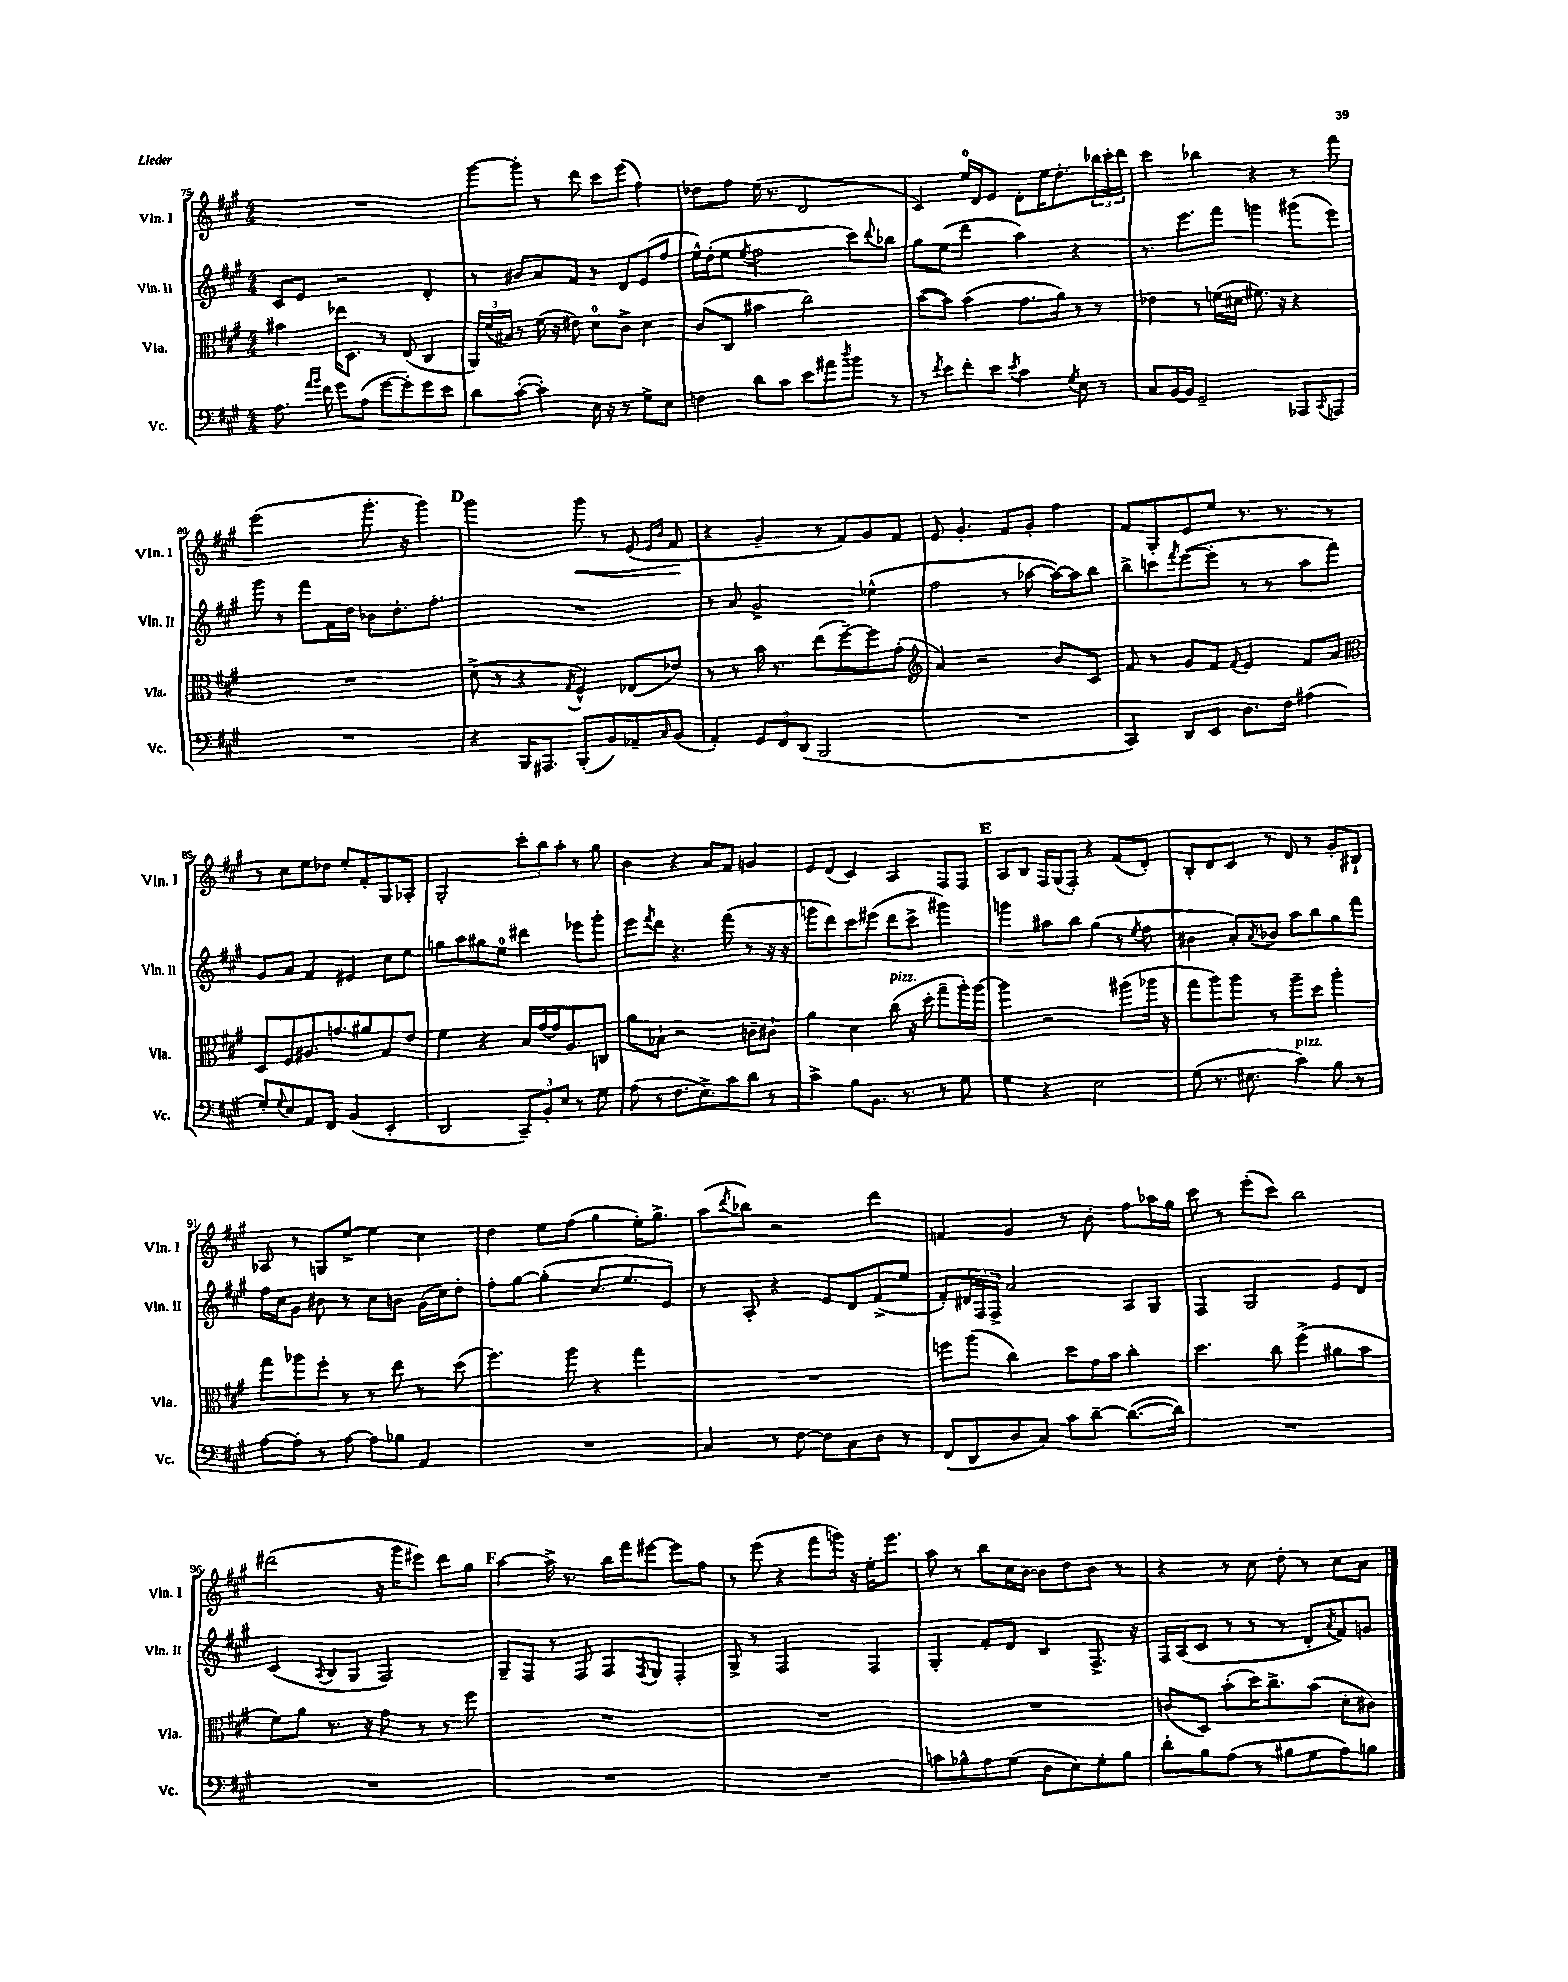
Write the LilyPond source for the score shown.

<<
\new StaffGroup <<
\new Staff = "s0" \with { instrumentName = "Vln. I" shortInstrumentName = "Vln. I" } {
    \clef treble \key a \major \numericTimeSignature \time 4/4
    R1 |
    gis'''8~ gis'''8-. r8 d'''8 cis'''8 e'''8( fis''4) |
    des''8 fis''8 e''16( r8. d'2 |
    cis'4) e''16-0 d'16 e'8 d'8-. e''16 d''8.-. \tuplet 3/2 { bes''16 cis'''16-. d'''16 } |
    cis'''4 bes''4 r4 r8 fis'''8 |
    e'''2( gis'''8.-. r16 gis'''4) |
    \mark \markup { \bold "D" } gis'''2 gis'''8\< r8 e'8( \grace { e'16 b'16 } fis'8\! |
    r4 gis'4-- r8 fis'8) gis'8 fis'8 |
    e'8 gis'4.-. fis'8 gis'8-. fis''4 |
    fis'8 gis8-. e'8 e''8 r8. r8. r8 |
    r8 cis''8 e''8 des''8 e''8-. fis'8-. gis8 aes8-. |
    gis2-. \tuplet 3/2 { cis'''8-. b''8 a''8-. } r8 gis''8 |
    b'4 r4 a'8 fis'8 g'4 |
    e'8 d'8( cis'4) a4 fis8 fis8 |
    \mark \markup { \bold "E" } a8 b8 fis16 gis16( fis8-.) r4 fis'8( d'8-.) |
    b8-. d'8 cis'8 r8 d'8 r8 gis'8-. bis8-! |
    aes8 r8 g8 e''8~-> e''4 cis''4 |
    d''4 e''8 fis''8( gis''4 e''16-.) gis''8.-> |
    a''8( \acciaccatura { d'''8 } bes''8) r2 d'''4 |
    f'4 gis'4 r8 b'8-. fis''8 aes''16 gis''16 |
    cis'''8 r8 e'''8-.( cis'''8) b''2 |
    dis'''2( r16 gis'''16 eis'''8) dis'''8 gis''8 |
    \mark \markup { \bold "F" } a''4~ a''16-> r8. b''16 fis'''16 eis'''8~ eis'''8 fis''8 |
    r8 e'''8( r4 fis'''8 g'''16) r16 e''16-. e'''8. |
    a''8 r8 b''8 cis''16 b'16~ b'8 d''8 b'8 r8 |
    r4 r8 cis''8 d''8-. r8 cis''8 a'8 \bar "|." |
}
\new Staff = "s1" \with { instrumentName = "Vln. II" shortInstrumentName = "Vln. II" } {
    \clef treble \key a \major \numericTimeSignature \time 4/4
    cis'8 e'8 r2 d'4-. |
    r8 bis'8 a'8 fis'8 r8 d'8 e'8( fis''8 |
    e''16-^) d''16-.( e''8 \acciaccatura { e''8 } fis''2 cis'''8) \appoggiatura { d'''8 } bes''8 |
    gis''8 e''8( d'''4 a''4) r4 |
    r8. e'''8. fis'''8 g'''4 gis'''8( e'''8) |
    gis'''8 r8 fis'''8 fis'16 d''16 bes'8 d''8.-. fis''8.-. |
    \mark \markup { \bold "D" } R1 |
    r8 a'8 gis'2-> ees''4-^( |
    fis''2 r8 aes''8~ aes''16~) aes''16 b''8 |
    b''8-> c'''8 \acciaccatura { fis'''8 } e'''8~( e'''8-. r8 r8 a''8 fis'''8) |
    gis'8 a'8 fis'4 eis'4 cis''8 e''8 |
    g''8 a''8 gis''8 e''8-0 dis'''4 ees'''8 gis'''8-. |
    e'''8 \acciaccatura { fis'''8 } d'''8 r4. fis'''8( r8 r16 r16 |
    g'''8 d'''8) cis'''8 eis'''8( d'''8 cis'''8-> gis'''4) |
    \mark \markup { \bold "E" } g'''4 ais''8 b''8 gis''4( r8 \acciaccatura { e''8 } fis''8 |
    bis'4 a'8-.) \acciaccatura { a'8 } bes'8 a''8 b''8 gis''8 fis'''8 |
    fis''16 cis''16 gis'8 bis'8 r8 cis''8 b'8 gis'16( cis''16) d''8-. |
    fis''8-. gis''8~ gis''4-.( cis''8. e''8. e'8) |
    r8 a8-. r4 e'8 d'8 fis'8->( e''8 |
    fis'8-.) \tuplet 3/2 { dis'16 fis16 fis16-> } a'2 a8 gis8 |
    fis4 gis2 e'8 d'8 |
    cis'4( \acciaccatura { a8 } b8 gis8 fis2) |
    \mark \markup { \bold "F" } gis8-- fis8 r8 fis8 fis8 \acciaccatura { fis8 } gis8 fis4-. |
    gis8-> r8 fis2 fis4 |
    gis4-. fis'8-. d'8 b4 fis8.-> r16 |
    fis16 a16( cis'8 r8 r8 r8 d'8-. \acciaccatura { a'8 } fis'8) g'8 \bar "|." |
}
\new Staff = "s2" \with { instrumentName = "Vla." shortInstrumentName = "Vla." } {
    \clef alto \key a \major \numericTimeSignature \time 4/4
    bis'4 ees''16 d8. r8 e8( cis4 |
    \tuplet 3/2 { a,16) fis'16( bis16) } r8 fis'16( r16 eis'8) d'8-0 cis'8-> d'4 |
    cis'8( cis8 bis'4 cis''2) |
    b'8~( b'8) b'4( gis'8. a'16) r8 r8 |
    ees'4 r8 f'16( dis'16 fis'8.) r16 r4 |
    R1 |
    \mark \markup { \bold "D" } d'8->( r8 r4 \acciaccatura { gis8 } fis4-^) ees8( ees'8) |
    r8 r8 b'16 r8. e''8( fis''8~--) fis''8 gis'8-.( |
    \clef treble a'4) r2 b'8 cis'8 |
    fis'8 r8 gis'8 fis'8 \appoggiatura { fis'8 } e'4 fis'8 a'8 |
    \clef alto d8 fis8 ais8. g'8. ais'8 gis8 e'8 |
    fis'4 r4 b16 gis'16~ gis'16 a8. c8 |
    a'8 bes8-! r2 c'8-- cis'8-! |
    a'4 d'4 cis''8^\markup { \italic "pizz." }( r16 d''16-. gis''8-- a''16-.) a''16~ |
    \mark \markup { \bold "E" } a''4 r2 ais''8( aes''16 r16 |
    gis''8 a''8) a''8 r8 a''8-- d''8 a''4-. |
    gis''8 aes''8 fis''8-. r8 r8 e''8 r8 d''8( |
    fis''4.) a''8 r4 gis''4 |
    R1 |
    f''8 a''8( cis''4) d''8 gis'16 b'16 cis''4-. |
    d''4. cis''8 fis''4->( ais'8 b'8 |
    fis'8) a'8 r8. r16 gis'8 r8 r8 fis''8 |
    \mark \markup { \bold "F" } R1 |
    R1 |
    R1 |
    c'8( d8) b'8-.( d''16) cis''8.-> b'8( d'8-. cis'8) \bar "|." |
}
\new Staff = "s3" \with { instrumentName = "Vc." shortInstrumentName = "Vc." } {
    \clef bass \key a \major \numericTimeSignature \time 4/4
    a8. \grace { a'16 b'16 } fis'16 gis'8 a8( gis'8~ gis'8-.) gis'8 e'8 |
    d'8 cis'8~-.( cis'4-.) e16 r16 r8 gis8-> e8 |
    f4 d'8 cis'8 e'8 ais'8 \acciaccatura { d''8 } b'8 r8 |
    r8 \acciaccatura { fis'8 } e'8 fis'8-. e'8 \acciaccatura { e'8 } cis'4 \acciaccatura { gis8 } e8 r8 |
    cis8 b,16~ b,16 gis,2-- aes,,8 \appoggiatura { cis,8 } a,,8 |
    R1 |
    \mark \markup { \bold "D" } r4 b,,16 ais,,8. b,,8-.( b,8) aes,8-- \grace { cis16 } b,8( |
    a,4-.) \tuplet 3/2 { gis,8 fis,8 d,8( } b,,2 |
    R1 |
    cis,4) d,8 e,8 d8. fis16 ais4( |
    gis8-.) \appoggiatura { gis8 } e8 a,8 fis,8 b,4( e,4-. |
    d,2 \tuplet 3/2 { cis,8--) b,8-. e8 } r8 gis8 |
    a8( r8 fis8. e8.->) cis'8 d'8 r8 |
    cis'4-> b8 b,8. r8. r8 gis8 |
    \mark \markup { \bold "E" } gis4 r4 e2 |
    gis8( r8. eis8. cis'4^\markup { \italic "pizz." }) b8 r8 |
    a8~ a8-. r8 a8~ a8 bes8 a,4 |
    R1 |
    cis4 r8 fis8~ fis8 cis8 d8 r8 |
    fis,8( d,8 d8 cis8) cis'8 d'8~-- d'8.~( d'16) |
    R1 |
    R1 |
    \mark \markup { \bold "F" } R1 |
    R1 |
    c'8 bes8-^ a8 gis8( d8 e8) gis8-. bes8 |
    d'8-. b8 a8( r8 bis8 gis8 a8) b8 \bar "|." |
}
>>
>>
\layout { \context { \Score currentBarNumber = #75 } }
